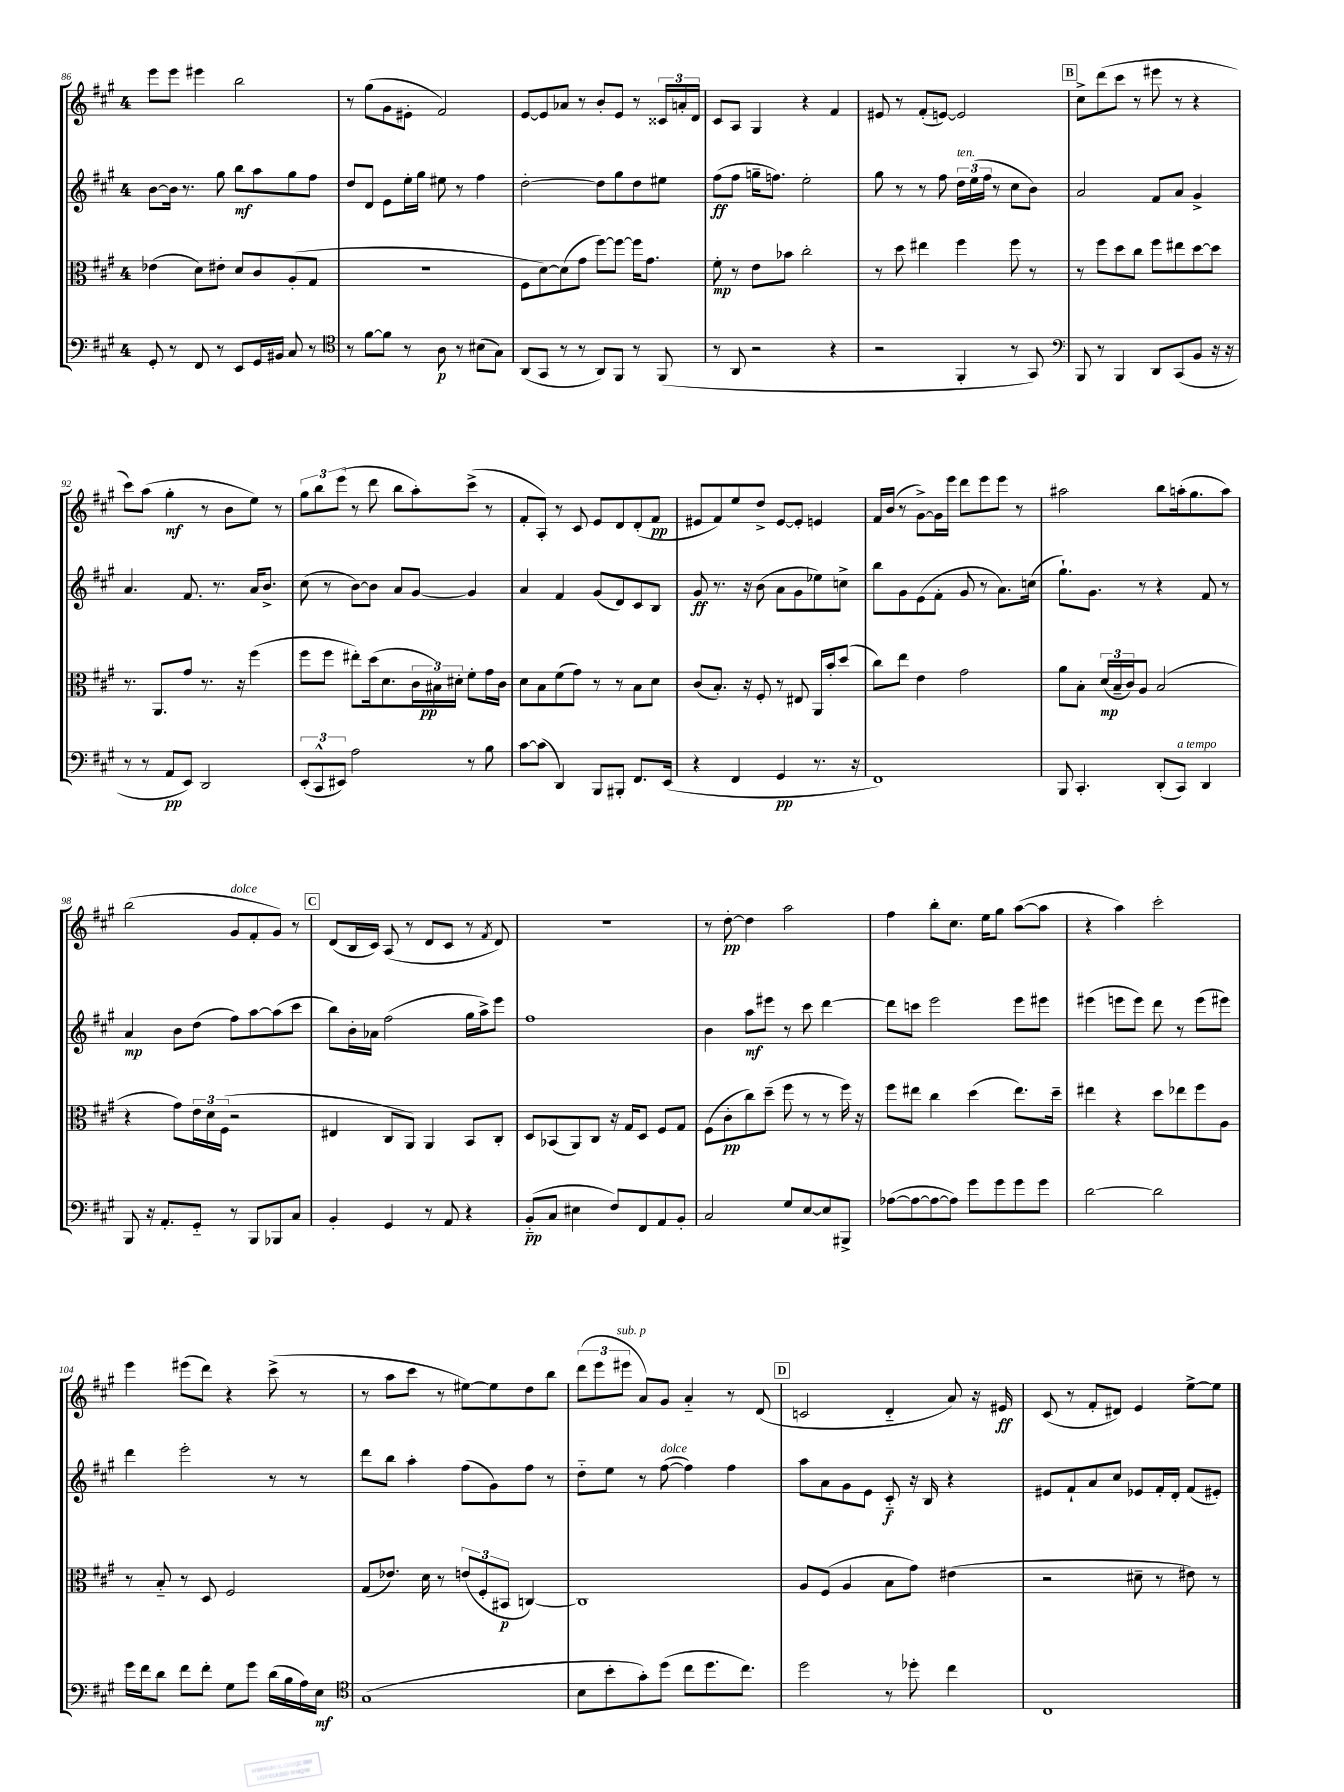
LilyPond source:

<<
\new StaffGroup <<
\new Staff = "s0" {
    \clef treble \key a \major \once \override Staff.TimeSignature.style = #'single-digit \time 4/4
    e'''8 e'''8 eis'''4 b''2 |
    r8 gis''8( gis'8 eis'8-. fis'2) |
    e'8~ e'8 aes'8 r8 b'8-. e'8 r8 \tuplet 3/2 { cisis'16 a'16-. d'16 } |
    cis'8 a8 gis4 r4 fis'4 |
    eis'8 r8 fis'8-.( e'8~) e'2 |
    \mark \markup { \box "B" } cis''8-> d'''8( cis'''8 r8 eis'''8 r8 r4 |
    cis'''8) a''8( gis''4-.\mf r8 b'8 e''8) r8 |
    \tuplet 3/2 { gis''8 b''8 e'''8( } r8 d'''8 b''8 a''8-.) cis'''8->( r8 |
    fis'8-. a8-.) r8 cis'8 e'8 d'8 d'8-.( fis'8\pp |
    eis'8 fis'8) e''8 d''8-> eis'8~ eis'8-. e'4 |
    fis'16 b'16( r8 gis'8~->) gis'16 e'''16 d'''8 e'''8 e'''8 r8 |
    ais''2 b''8 a''16-.( gis''8. a''8) |
    b''2( gis'8^\markup { \italic "dolce" } fis'8-. gis'8) r8 |
    \mark \markup { \box "C" } d'8( b16 cis'16) a8( r8 d'8 cis'8 r8 \acciaccatura { fis'8 } d'8) |
    R1 |
    r8 d''8~-.\pp d''4 a''2 |
    fis''4 b''8-. cis''8. e''16 gis''8 a''8~( a''8 |
    r4 a''4) cis'''2-. |
    e'''4 eis'''8( d'''8) r4 cis'''8->( r8 |
    r8 a''8 cis'''8 r8 eis''8~) eis''8 d''8 b''8 |
    \tuplet 3/2 { d'''8( e'''8 eis'''8^\markup { \italic "sub. p" } } a'8) gis'8 a'4-_ r8 d'8( |
    \mark \markup { \box "D" } c'2 d'4-_ a'8) r16 eis'16\ff |
    cis'8( r8 fis'8-. dis'8) e'4 e''8~-> e''8 \bar "|." |
}
\new Staff = "s1" {
    \clef treble \key a \major \once \override Staff.TimeSignature.style = #'single-digit \time 4/4
    b'8~ b'16 r8. gis''8 b''8\mf a''8 gis''8 fis''8 |
    d''8 d'8 e'8 e''16-. gis''16 eis''8 r8 fis''4 |
    d''2~-. d''8 gis''8 d''8 eis''8 |
    fis''8\ff( fis''8 g''16-- f''8.) e''2-. |
    gis''8 r8 r8 fis''8 \tuplet 3/2 { d''16^\markup { \italic "ten." } e''16( fis''16 } r8 cis''8 b'8) |
    \mark \markup { \box "B" } a'2 fis'8 a'8 gis'4-> |
    a'4. fis'8. r8. a'16 b'8.-> |
    cis''8( r8 b'8~) b'8 a'8 gis'8~ gis'4 |
    a'4 fis'4 gis'8( d'8) cis'8 b8 |
    gis'8\ff r8. r16 b'8( a'8 gis'8 ees''8) c''8-> |
    b''8 gis'8 e'8( fis'8-. gis'8 r8 a'8.) c''16( |
    gis''8.-!) gis'8. r8 r4 fis'8 r8 |
    a'4\mp b'8 d''8( fis''8) a''8~ a''8( cis'''8 |
    \mark \markup { \box "C" } b''8) b'16-. aes'16 fis''2( gis''16 a''16->) e'''8 |
    fis''1 |
    b'4 a''8\mf eis'''8 r8 cis'''8 d'''4~ |
    d'''8 c'''8 e'''2 e'''8 eis'''8 |
    eis'''4( e'''8 e'''8) d'''8 r8 e'''8( eis'''8) |
    d'''4 e'''2-. r8 r8 |
    d'''8 b''8 a''4-. fis''8( gis'8) fis''8 r8 |
    d''8-_ e''8 r8 fis''8~^\markup { \italic "dolce" }( fis''4) fis''4 |
    \mark \markup { \box "D" } a''8 a'8 gis'8 e'8 cis'8-_\f r16 b16 r4 |
    eis'8 fis'8-! a'8 cis''8 ees'8 fis'16-. d'16-. fis'8( eis'8-.) \bar "|." |
}
\new Staff = "s2" {
    \clef alto \key a \major \once \override Staff.TimeSignature.style = #'single-digit \time 4/4
    ees'4( d'8) eis'8-. d'8 cis'8 a8-.( gis8 |
    R1 |
    fis8 d'8~) d'8( gis'8 fis''8~) fis''8~ fis''16 gis'8. |
    fis'8-.\mp r8 e'8 bes'8 cis''2-. |
    r8 d''8 eis''4 fis''4 fis''8 r8 |
    \mark \markup { \box "B" } r8 fis''8 d''8 cis''8 fis''8 eis''8 d''8~ d''8 |
    r8. a,8. gis'8 r8. r16 fis''4( |
    fis''8 fis''8 eis''8-.) d''16( d'8. \tuplet 3/2 { cis'16 bis16\pp) dis'16-. } fis'8-. gis'16 cis'16 |
    d'8 b8 fis'8( gis'8) r8 r8 b8 d'8 |
    cis'8( b8.-.) r16 fis8-. r8 eis8 a,16 b'16-. d''8( |
    cis''8) e''8 e'4 gis'2 |
    a'8 b8-. \tuplet 3/2 { d'16\mp( b16-- cis'16) } a8 b2( |
    r4 gis'8) \tuplet 3/2 { e'16 d'16 fis16( } r2 |
    \mark \markup { \box "C" } eis4 cis8 a,8) a,4 b,8 cis8-. |
    d8 bes,8( a,8) cis8 r16 gis16 d8 fis8 gis8 |
    fis8( cis'8-.\pp cis''8) d''8--( fis''8 r8 r8 fis''16) r16 |
    fis''8 eis''8 cis''4 d''4( eis''8.) d''16-- |
    eis''4 r4 d''8 ees''8 fis''8 a8 |
    r8 b8-_ r8 d8 fis2 |
    gis8( ees'8.) d'16 r8 \tuplet 3/2 { e'8( fis8-. bis,8\p } c4~) |
    c1 |
    \mark \markup { \box "D" } a8 fis8( a4 b8 gis'8) eis'4( |
    r2 dis'8-- r8 eis'8) r8 \bar "|." |
}
\new Staff = "s3" {
    \clef bass \key a \major \once \override Staff.TimeSignature.style = #'single-digit \time 4/4
    gis,8-. r8 fis,8 r8 e,8 gis,16 bis,16 cis8 r8 |
    \clef tenor r8 fis'8~ fis'8 r8 a8\p r8 bis8( gis8) |
    a,8( gis,8 r8 r8 a,8) fis,8 r8 fis,8( |
    r8 a,8 r2 r4 |
    r2 fis,4-. r8 gis,8) |
    \mark \markup { \box "B" } \clef bass b,,8 r8 b,,4 d,8 cis,8( b,8 r16 r16 |
    r8 r8 a,8\pp e,8) d,2 |
    \tuplet 3/2 { e,8-.( cis,8-^ eis,8) } a2 r8 b8 |
    cis'8~ cis'8( d,4) b,,8 bis,,8-. fis,8. e,16( |
    r4 fis,4 gis,4\pp r8. r16 |
    fis,1) |
    b,,8 cis,4.-. d,8-.( cis,8^\markup { \italic "a tempo" }) d,4 |
    b,,8 r16 a,8.-. gis,8-_ r8 b,,8 bes,,8 cis8 |
    \mark \markup { \box "C" } b,4-. gis,4 r8 a,8 r4 |
    b,8-_\pp( cis8 eis4 fis8) fis,8 a,8 b,8-. |
    cis2 gis8 e8~ e8 bis,,8-> |
    aes8~( aes8~ aes8~ aes8) gis'8 gis'8 gis'8 gis'8 |
    d'2~ d'2 |
    gis'16 fis'16 d'8 fis'8 fis'8-. gis8 gis'8 d'16( b16 a16) e16\mf |
    \clef tenor gis1( |
    b8 b'8-. gis'8-.) d''8( cis''8 d''8. cis''8.) |
    \mark \markup { \box "D" } d''2 r8 des''8-. cis''4 |
    cis1 \bar "|." |
}
>>
>>
\layout { \context { \Score currentBarNumber = #86 } }
